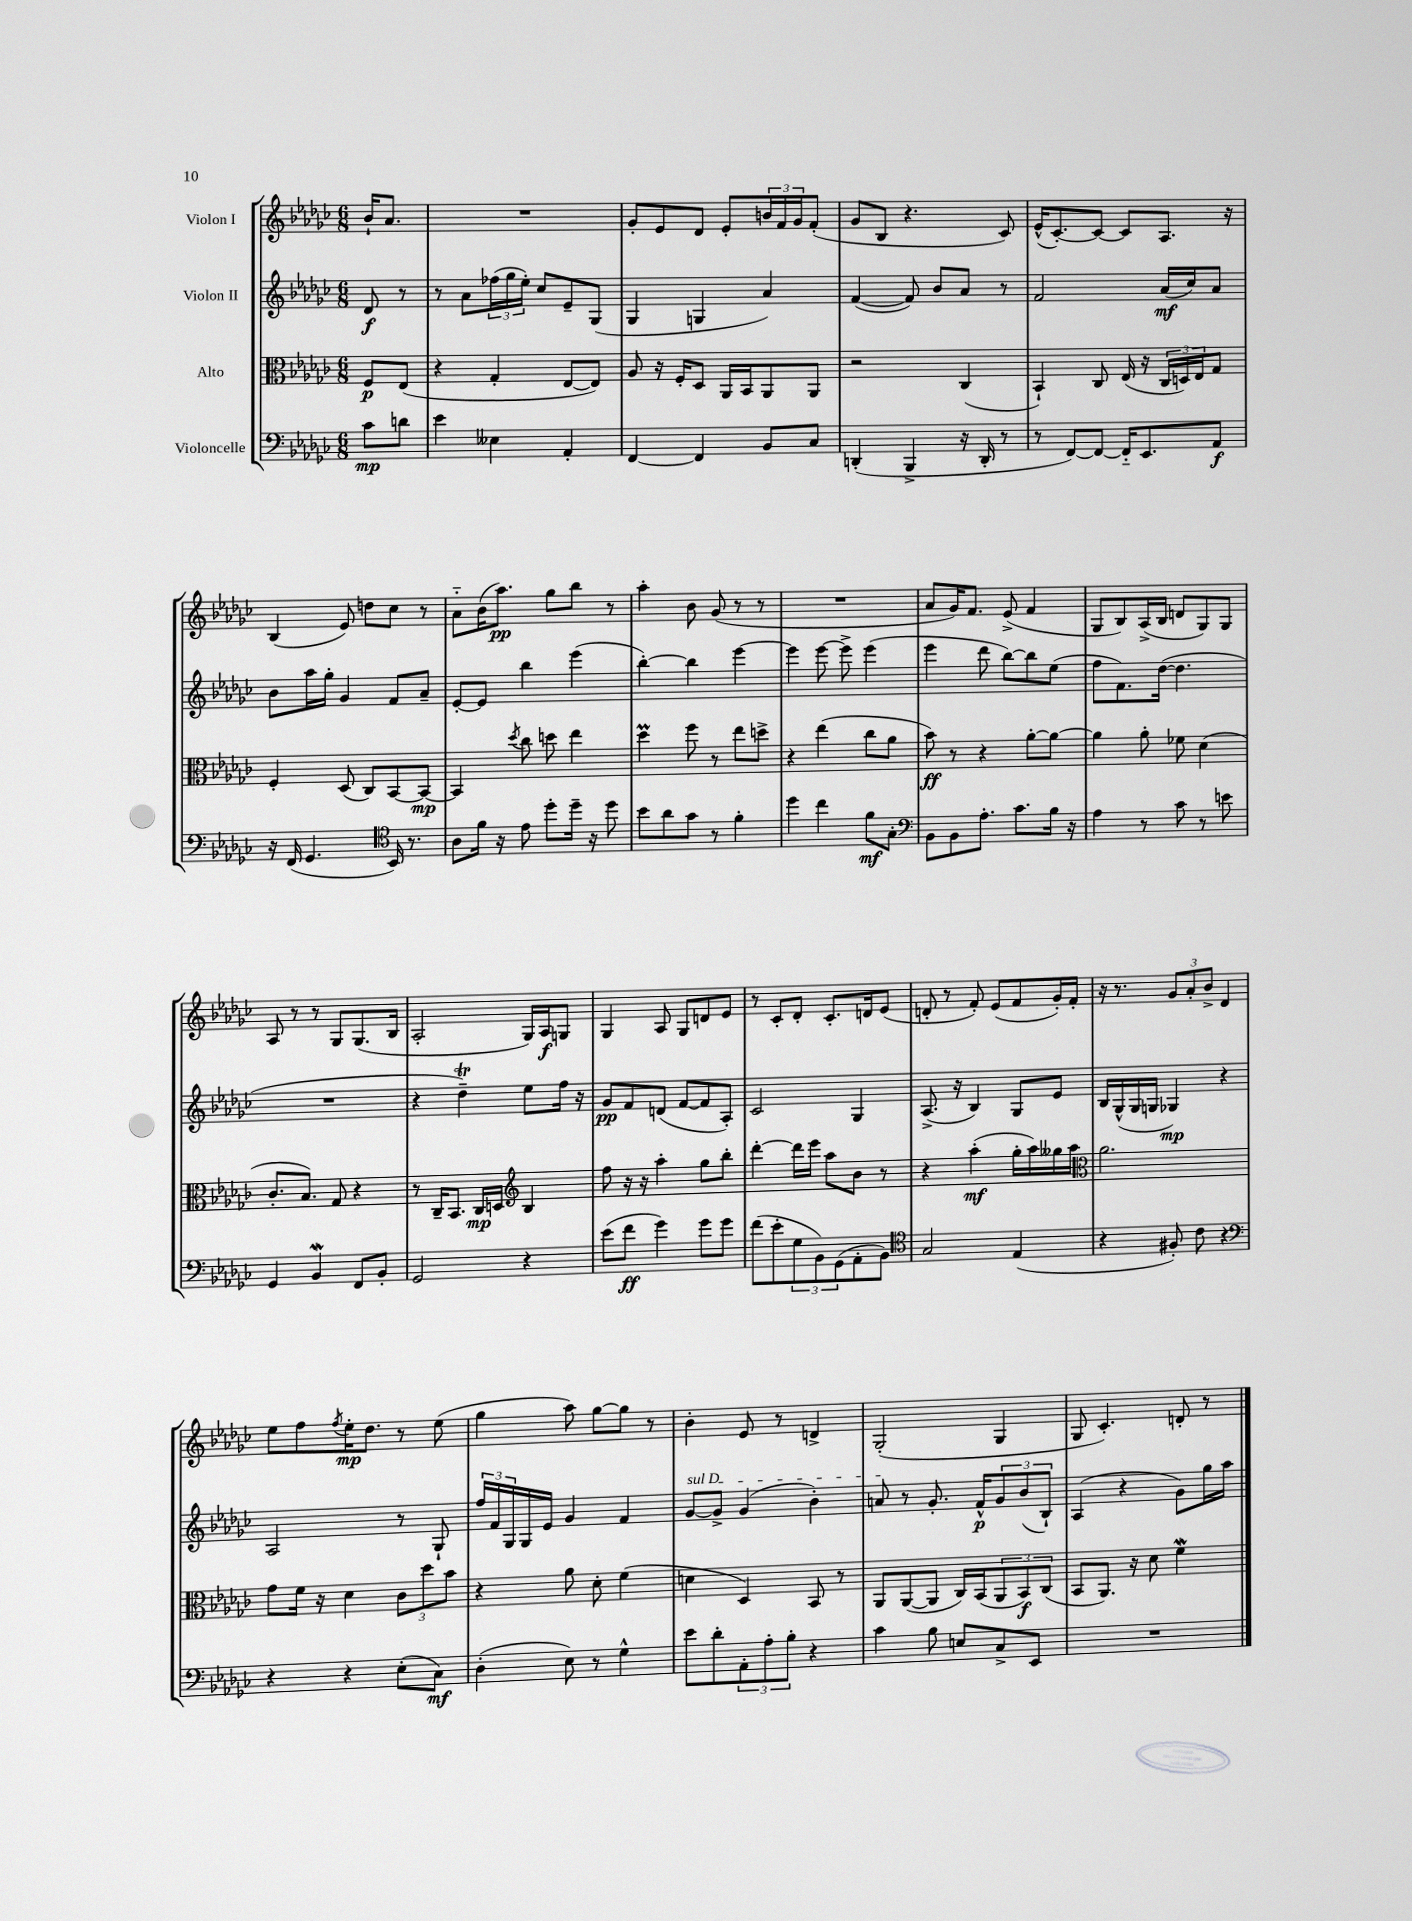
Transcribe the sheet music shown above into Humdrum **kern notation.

**kern	**kern	**kern	**kern
*staff4	*staff3	*staff2	*staff1
*clefF4	*clefC3	*clefG2	*clefG2
*k[b-e-a-d-g-c-]	*k[b-e-a-d-g-c-]	*k[b-e-a-d-g-c-]	*k[b-e-a-d-g-c-]
*M6/8	*M6/8	*M6/8	*M6/8
8c-\L	8F/L	8d-/	16b-`/LK
.	.	.	8.a-/J
8d\J	(8E-/J	8r	.
=	=	=	=
4e-\	4r	8r	2.r
.	.	8a-\L	.
4E--\	4G-'/	(24ff-\L	.
.	.	24gg-\	.
.	.	24ee-'\JJ)	.
.	.	8cc-/L	.
4AA-'/	[8E-/L	8e-~/	.
.	8E-/]J)	(8G-/J	.
=	=	=	=
[4FF/	8A-/	4G-/	8g-'/L
.	16r	.	8e-/
.	16F'/LK	.	.
4FF/]	8D-/J	4G/	8d-/J
.	16AA-/LL	.	8e-'/L
.	16BB-/J	.	.
8BB-/L	8AA-/	4a-/)	24b/L
.	.	.	24f/
.	.	.	24g-/J
8C-/J	8AA-/J	.	(8f'/J
=	=	=	=
(4DD'/	2r	([4f/	8g-/L
.	.	.	8B-/J
4BBB-^/	.	8f/])	4.r
.	.	8b-/L	.
16r	(4C-/	8a-/J	.
16DD'/	.	.	.
8r	.	8r	8c-/)
=	=	=	=
8r	4BB-`/)	2f/	(16e-^^/LK
.	.	.	[8.c-'/)
[8FF/L)	.	.	.
8FF/_J	8C-/	.	8c-/_J
16FF'~/]LK	(16E-/	.	8c-/]L
8.EE-/	16r	.	.
.	24C-/LL	(16a-/LL	8.A-/J
.	24D/)	.	.
.	.	16cc-/J)	.
.	24E-/J	.	.
8AA-/J	8G-/J	8a-/J	.
.	.	.	16r
=	=	=	=
16r	4F'/	8b-\L	(4B-/
(16FF/	.	.	.
4.GG-/	.	16aa-\L	.
.	.	16gg-'\JJ	.
.	(8D-/	4g-/	8e-/)
.	8C-/L)	.	8dd\L
*clefC4	*	*	*
16BB-/)	[8BB-/	8f/L	8cc-\J
8.r	.	.	.
.	8BB-/_J	8a-~/J	8r
=	=	=	=
8A-\L	4BB-/]	[8e-'/L	8a-'~\L
16f\Jk	.	8e-/]J	(16b-\K
16r	.	.	8.aa-\J)
.	8qdd-/	.	.
8e-\	8cc-\	4bb-\	.
8dd-'\L	8dd\	.	8gg-\L
16dd-~\Jk	4ee-\	(4eee-\	8bb-\J
16r	.	.	.
8dd-\	.	.	8r
=	=	=	=
8b-\L	4dd-\	[4bb-'\)	4aa-'\
8a-\	.	.	.
8g-\J	8ff\	4bb-\]	8b-\
8r	8r	.	(8g-/
4f'\	8ee-\L	[4eee-\	8r
.	8dd^\J	.	8r
=	=	=	=
4dd-\	4r	4eee-\]	2.r
4cc-\	(4ee-\	[8eee-\	.
.	.	8eee-^\]	.
8f\L	8cc-\L	(4eee-\	.
8G-'\J	8a-\J	.	.
=	=	=	=
*clefF4	*	*	*
8BB-\L	8b-\)	4eee-\	8a-/L
8BB-\	8r	.	16g-/K)
.	.	.	8.f/J
8.A-'\J	4r	8ddd-\	.
.	.	[8bb-\L)	(8e-^/
8.c-\L	.	.	.
.	[8a-'\L	8bb-\]	4f/
16B-\Jk	8a-\_J	(8ee-\J	.
16r	.	.	.
=	=	=	=
4A-\	4a-\]	8ff\L	8G-/L
.	.	8.f\)	8B-/)
8r	8a-'\	.	(16A-^/L
.	.	([16dd-\Jk	16B-/JJ
8c-\	8f-\	4.dd-\]	8d/L
8r	(4d-\	.	8G-/)
8e\	.	.	8G-/J
=	=	=	=
4GG-/	8.c-'/L	2.r	8A-/
.	.	.	8r
.	8.B-/J)	.	.
4BB-/	.	.	8r
.	8G-/	.	8G-/L
8FF/L	4r	.	(8.G-/
8BB-'/J	.	.	.
.	.	.	16B-/Jk
=	=	=	=
2GG-/	8r	4r	2A-'/
.	16C-~/LK	.	.
.	8.BB-/J	.	.
.	.	4dd-~\)	.
.	16C-/LL	.	.
.	16D/JJ	.	.
*	*clefG2	*	*
4r	4B-/	8ee-\L	16G-/LL)
.	.	.	16A-/J
.	.	16ff\Jk	8G/J
.	.	16r	.
=	=	=	=
(8e-\L	8ff\	8g-/L	4G-/
8f\J	16r	8f/	.
.	16r	.	.
4g-\)	4aa-'\	(8d/J	8A-/
.	.	[8f/L	8G-/L
8g-\L	8gg-\L	8f/]	8d/
8g-\J	8bb-'\J	8A-'/J)	8e-/J
=	=	=	=
(8f\L	[4ddd-'\	2c-/	8r
8e-'\	.	.	8c-'/L
12G-\	16ddd-\]LL	.	8d-'/J
.	16eee-\JJ	.	.
12BB-\)	.	.	.
.	8aa-\L	.	8.c-'/L
(12GG-\	.	.	.
8AA-'\	8b-\J	4G-/	.
.	.	.	16d/k
8BB-\J)	8r	.	(8e-/J
=	=	=	=
*clefC4	*	*	*
2G-/	4r	(8.A-^/	8d'/
.	.	.	8r
.	.	16r	.
.	(4aa-'\	4B-/)	8f'/)
.	.	.	(8e-/L
(4E-/	16gg-'\LL	8G-/L	8f/
.	16aa-\)	.	.
.	16gg--\	8e-/J	16g-'/L)
.	16aa-\JJ	.	16f'/JJ
=	=	=	=
*	*clefC3	*	*
4r	2.a-\	16B-/LL	16r
.	.	(16G-^^/	8.r
.	.	16G-/	.
.	.	16G/JJ	.
8F#'/)	.	4G-/)	12g-/L
.	.	.	12a-'/
8c-\	.	.	.
.	.	.	12b-^/J
4r	.	4r	4d-/
=	=	=	=
*clefF4	*	*	*
4r	8g-\L	2A-/	8ee-\L
.	16f\Jk	.	8ff\
.	16r	.	.
.	.	.	8qff/
4r	4d-\	.	16ee-'\K
.	.	.	8.dd-\J
(8E-'\L	12c-\L	8r	8r
.	12dd-\	.	.
8C-\J)	.	8G-`/	(8ee-\
.	12b-\J	.	.
=	=	=	=
(4D-'\	4r	24ff/LL	4gg-\
.	.	24f/	.
.	.	24G-/	.
.	.	16G-/	.
.	.	16e-/JJ	.
8E-\)	8a-\	4g-/	8aa-\)
8r	8d-'\	.	[8gg-\L
4G-^^\	(4f\	4f/	8gg-\]J
.	.	.	8r
=	=	=	=
8e-\L	4d\	[8g-/L	4b-'\
8d-'\	.	8g-^/]J	.
12AA-'\	4D-/)	(4g-/	8e-/
12A-'\	.	.	.
.	.	.	8r
12B-'\J	.	.	.
4r	8BB-/	4b-'\)	4d^/
.	8r	.	.
=	=	=	=
4c-\	8AA-/L	8a/	(2G-'/
.	([8AA-/	8r	.
8B-\	8AA-/]J	8.g-'/	.
8E/L	16C-/LL)	.	.
.	(16BB-/J	16f^^/LK	.
8C-^/	12AA-/	12g-/	4G-/
.	12BB-/)	(12b-/	.
8EE-/J	.	.	.
.	(12C-/J	12B-`/J)	.
=	=	=	=
2.r	8BB-/L	(4A-/	8G-/
.	8.AA-/J)	.	4.c-'/)
.	.	4r	.
.	16r	.	.
.	8d-\	.	.
.	4f\	8g-\L)	8d'/
.	.	16gg-\L	8r
.	.	16aa-\JJ	.
==	==	==	==
*-	*-	*-	*-
